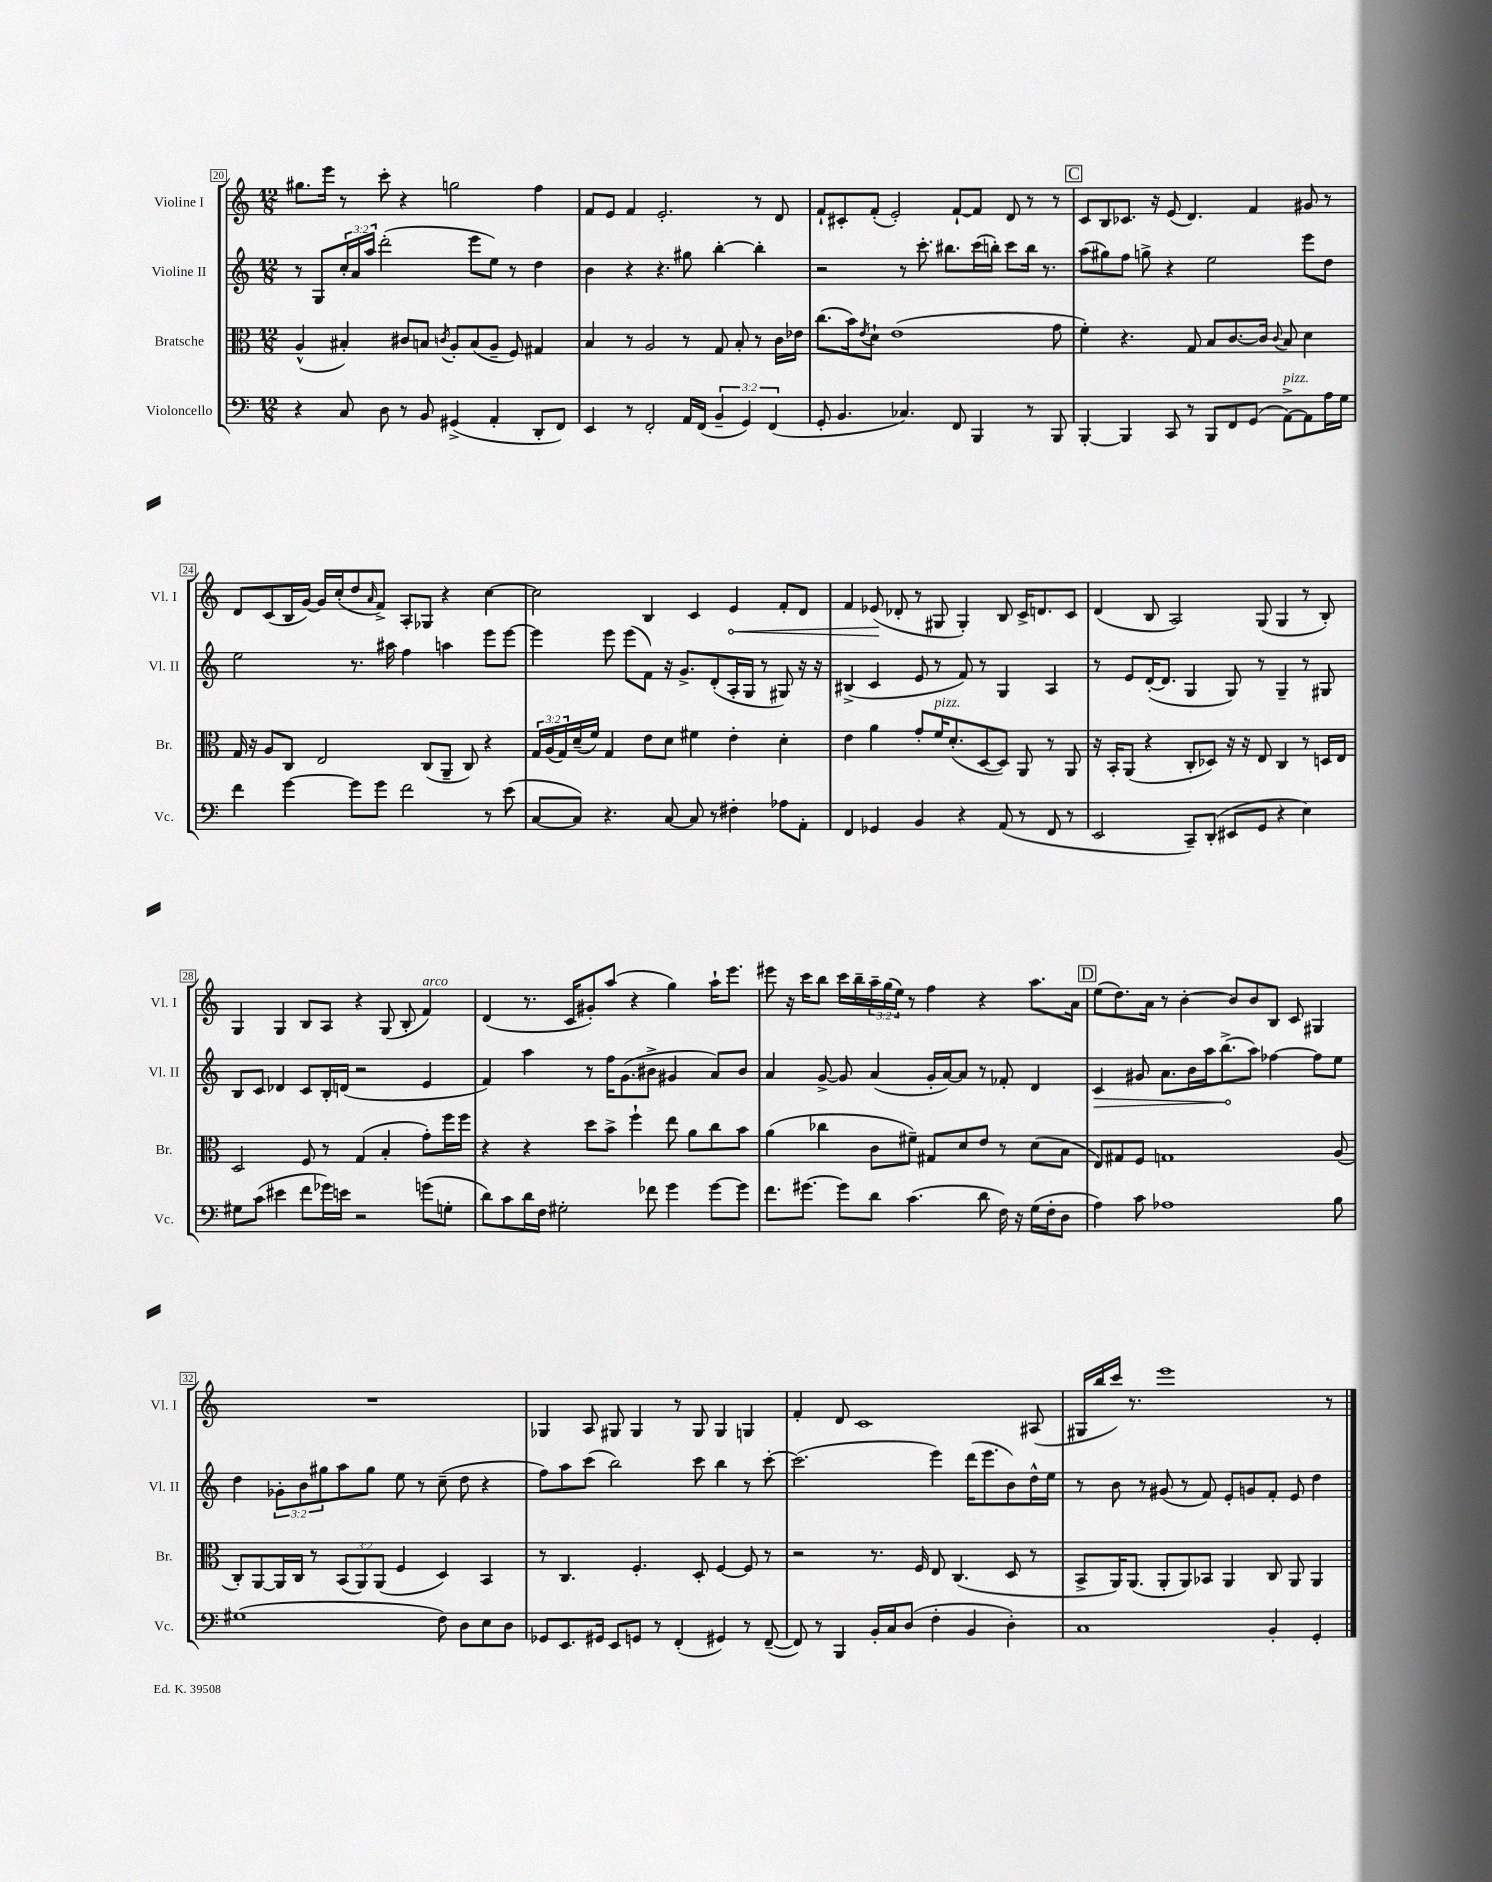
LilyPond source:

<<
\new StaffGroup <<
\new Staff = "s0" \with { instrumentName = "Violine I" shortInstrumentName = "Vl. I" } {
    \clef treble \key c \major \numericTimeSignature \time 12/8 \override Staff.TupletNumber.text = #tuplet-number::calc-fraction-text
    gis''8. e'''16 r8 c'''8-. r4 g''2 f''4 |
    f'8 e'8 f'4 e'2.-. r8 d'8 |
    f'8-! cis'8-. f'8-.( e'2-.) f'8~-! f'8 d'8 r8 r8 |
    \mark \markup { \box "C" } c'8 b8 ces'8. r16 e'8( d'4.) f'4 gis'8 r8 |
    d'8 c'8( b16 g'16~) g'16 c''16-.( d''8 \grace { a'16 } f'8->) a8-. ges8 r4 c''4~ |
    c''2 b4 c'4 \once \override Hairpin.circled-tip = ##t e'4\< f'8-. d'8 |
    f'4 ees'8\!( des'8-. r8 gis8 gis4-.) b8 c'16-> d'8. c'8 |
    d'4( b8 a2) g8( g4 r8 b8-.) |
    g4 g4 b8 a8 r4 g8( b8-. f'4^\markup { \italic "arco" }) |
    d'4( r8. c'16 gis'8-.) a''8( r4 g''4) a''16-! e'''8. |
    eis'''8 r16 c'''16 b''8 c'''16 b''16-- \tuplet 3/2 { a''16-- g''16( e''16) } r8 f''4 r4 a''8. a'16 |
    \mark \markup { \box "D" } e''8( d''8.) a'16 r8 b'4~-. b'8 b'8 b8 c'8 gis4 |
    R1. |
    ges4 a8 gis8 gis4 r8 gis8 gis4 g4 |
    f'4-. d'8 c'1 ais8( |
    gis16 b''16 c'''16) r8. e'''1 r8 \bar "|." |
}
\new Staff = "s1" \with { instrumentName = "Violine II" shortInstrumentName = "Vl. II" } {
    \clef treble \key c \major \numericTimeSignature \time 12/8 \override Staff.TupletNumber.text = #tuplet-number::calc-fraction-text
    r8 g8 \tuplet 3/2 { c''16-. a'16 a''16 } d'''2-.( e'''8 e''8) r8 d''4 |
    b'4 r4 r4. gis''8 b''4~-. b''4-. |
    r2 r8 c'''8.-. bis''8. c'''16( b''16-.) c'''8 b''16 r8. |
    \mark \markup { \box "C" } a''8( gis''8) f''8 g''8-> r4 e''2 e'''8 d''8 |
    e''2 r8. ais''16 f''4 a''4 e'''8 e'''8~ |
    e'''4 e'''8 e'''8( f'8) r16 g'8.-> d'8-.( a16-. g16 r8 gis8) r16 r16 |
    bis4->( c'4 e'8 r8 f'8) r8 g4 a4 |
    r8 e'8 d'16~-.( d'8. g4 g8) r8 g4-- r8 gis8 |
    b8 c'8 des'4 c'8 b16-. d'16( r2 e'4 |
    f'4) a''4 r8 f''16 g'8.( bis'8-> gis'4 a'8) bis'8 |
    a'4 g'8~-> g'8 a'4( g'16-. a'16~) a'8 r8 fes'8-. d'4 |
    \mark \markup { \box "D" } \once \override Hairpin.circled-tip = ##t c'4\> gis'8 a'8. b'16 a''16 b''8.->\!( a''8) fes''4~ fes''8 e''8 |
    d''4 \tuplet 3/2 { ges'8-. b'8 gis''8 } a''8 gis''8 e''8 r8 c''8--( d''8 r4 |
    f''8) a''8 c'''8( b''2) c'''8 b''4 r8 c'''8~-. |
    c'''2.( e'''4) d'''16( e'''8. b'8) d''16-^ e''16 |
    r8 b'8 r8 gis'8( r8 f'8) e'8-. g'8 f'8-. e'8 d''4 \bar "|." |
}
\new Staff = "s2" \with { instrumentName = "Bratsche" shortInstrumentName = "Br." } {
    \clef alto \key c \major \numericTimeSignature \time 12/8 \override Staff.TupletNumber.text = #tuplet-number::calc-fraction-text
    a4-^( bis4-.) cis'8 b8 \acciaccatura { c'8 } a8-. b8( a8-- f8) gis4 |
    b4 r8 a2 r8 g8 b8-. r8 c'16 ees'16 |
    c''8.( b'16) \acciaccatura { e'8 } d'8-! e'1( g'8 |
    \mark \markup { \box "C" } f'4-.) r4. g8 b8 c'8.~ c'16 \appoggiatura { c'8 } b8 d'4 |
    g16 r16 a8 c8 e2 c8( a,8-- c8) r4 |
    \tuplet 3/2 { g16 a16( g16) } d'16--( f'16) g4 e'8 d'8 fis'4 e'4-. d'4-. |
    e'4 a'4 g'8-. f'16^\markup { \italic "pizz." } d'8.-.( d8~ d8) a,8 r8 a,8 |
    r16 b,16-. a,8( r4 c8-. des8) r16 r16 e8 c4 r8 d16 e16 |
    d2 f8 r8 g4( b4-. g'8-.) f''16 f''16 |
    r4 r4 d''8 b'8-> f''4-! e''8 a'8 c''8 b'8 |
    a'4( ces''4 c'8 fis'8--) gis8 d'8 e'8 r8 d'8( b8 |
    \mark \markup { \box "D" } e8) gis8 f8 g1 a8( |
    c8-.) a,8~ a,16 c16 r8 \tuplet 3/2 { b,8( a,8) a,8( } f4 d4) b,4 |
    r8 c4. f4.-. d8-. f4~ f8 r8 |
    r2 r8. f16 e8 c4.( d8 r8 |
    b,8-> a,16) a,8.( a,8-. a,8) bes,8 a,4 c8 a,8 a,4 \bar "|." |
}
\new Staff = "s3" \with { instrumentName = "Violoncello" shortInstrumentName = "Vc." } {
    \clef bass \key c \major \numericTimeSignature \time 12/8 \override Staff.TupletNumber.text = #tuplet-number::calc-fraction-text
    r4 c8 d8 r8 b,8 gis,4->( a,4-. d,8-. f,8) |
    e,4 r8 f,2-. a,16 f,16( \tuplet 3/2 { b,4-- g,4) f,4( } |
    g,8-. b,4. ces4.) f,8 b,,4 r8 b,,8 |
    \mark \markup { \box "C" } b,,4~-. b,,4 c,8 r8 b,,8 f,8 g,8( a,8~->^\markup { \italic "pizz." }) a,8 a16 g16 |
    f'4 g'4~ g'8 g'8 f'2 r8 e'8( |
    c8~ c8) r4. c8~ c8 r8 fis4-. aes8 a,8-. |
    f,4 ges,4 b,4 r4 a,8( r8 f,8 r8 |
    e,2 c,8--) d,8-.( eis,8 g,8 r4 e4) |
    gis8 c'8( eis'4 f'8 ges'16) e'16 r2 g'8( g8-. |
    d'8) c'8 d'16 f16 gis2-. fes'8 g'4 g'8~ g'8 |
    f'8. gis'8.~ gis'8 d'8 c'4.( d'8 f16) r16 g16( f16-. d8 |
    \mark \markup { \box "D" } a4) c'8 aes1 b8 |
    gis1( f8) d8 e8 d8 |
    ges,8 e,8. gis,16 e,8 g,8 r8 f,4-.( gis,4) r8 f,8~--( |
    f,8) r8 b,,4 b,16-. c16 d8( f4-. b,4 d4-.) |
    c1 b,4-. g,4-. \bar "|." |
}
>>
>>
\layout { \context { \Score currentBarNumber = #20 \override BarNumber.stencil = #(make-stencil-boxer 0.1 0.3 ly:text-interface::print) } }
